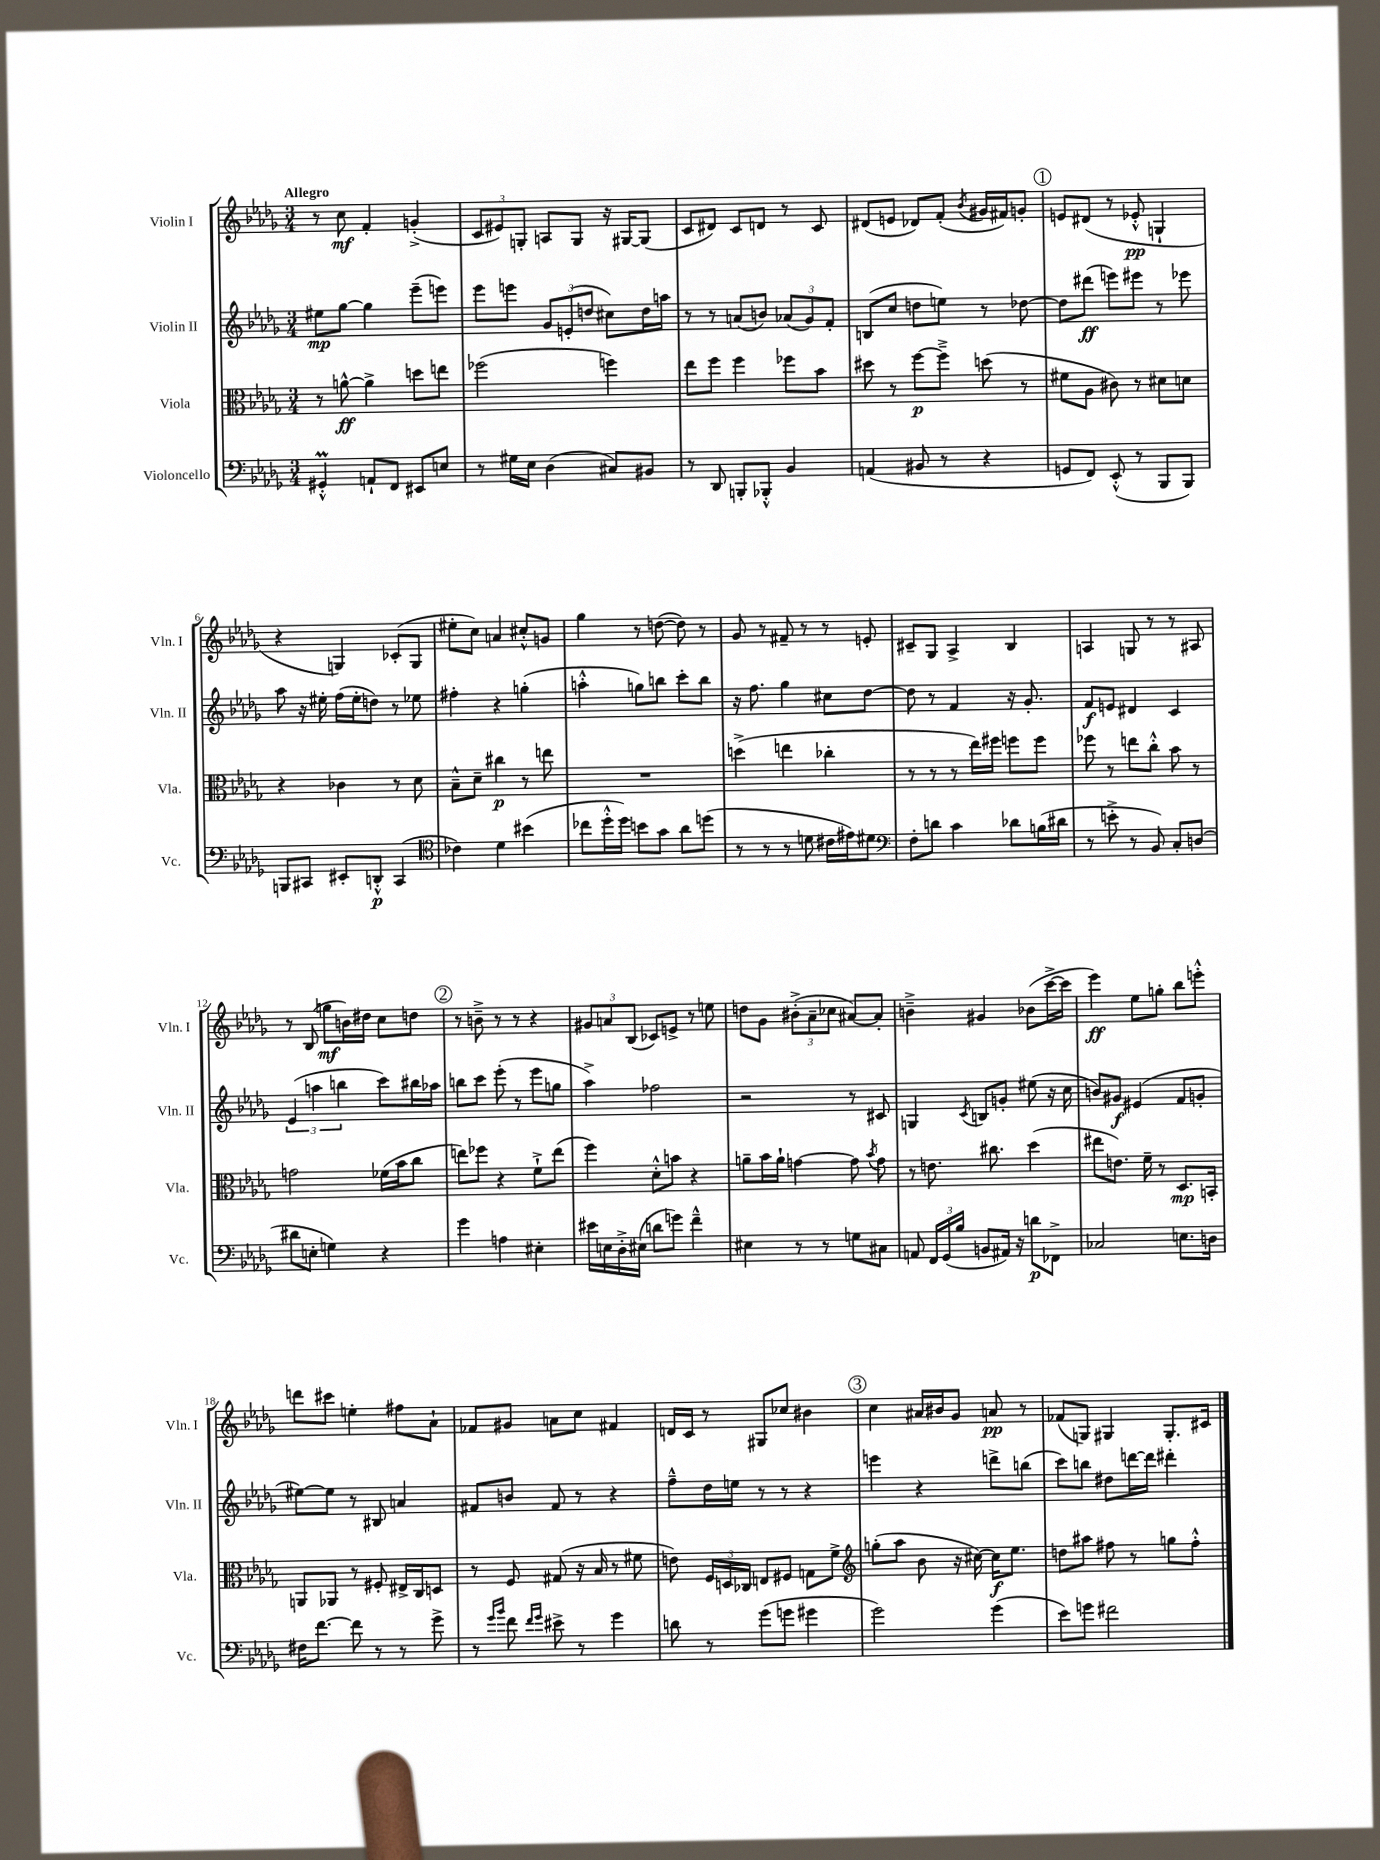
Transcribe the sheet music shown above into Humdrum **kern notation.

**kern	**kern	**kern	**kern
*staff4	*staff3	*staff2	*staff1
*clefF4	*clefC3	*clefG2	*clefG2
*k[b-e-a-d-g-]	*k[b-e-a-d-g-]	*k[b-e-a-d-g-]	*k[b-e-a-d-g-]
*M3/4	*M3/4	*M3/4	*M3/4
4GG#'^^	8r	8ee#	8r
.	[8a^^	[8gg-	8cc
8AA`	4a^]	4gg-]	4f'
8FF	.	.	.
8EE#	8dd	(8eee-~	(4g'^
8E	8ee	8eee)	.
=	=	=	=
8r	(2ff-	8eee-	12c
.	.	.	12e#)
16G#	.	8eee	.
.	.	.	12G'
16E-	.	.	.
(4D-	.	12g-	8A
.	.	(12e'	.
.	.	.	8G
.	.	12dd	.
8C#)	4ff)	8cc#)	16r
.	.	.	[16G#
8BB#	.	16dd	(8G#]
.	.	16aa	.
=	=	=	=
8r	8ee-	8r	8c
8DD-	8ff	8r	8d#)
8BBB'	4ff	(8a	8c
8BBB-'^^	.	8b)	8d
4BB-	8ff-	(12a-	8r
.	.	12g-)	.
.	8b-	.	8c
.	.	12f'	.
=	=	=	=
(4AA	8dd#	(8B	(8d#
.	8r	8cc	8e
8BB#	[8ff	8dd	8d-)
8r	8ff~^]	8ee)	(8f'
.	.	.	8qb-
4r	(8dd	8r	16g#
.	.	.	16f#)
.	8r	[8dd-	8g'
=	=	=	=
8GG	8f#	8dd-]	8e
8FF)	8A-	(8ddd#	(8d#
(8EE-'^^	8c#)	8eee)	8r
8r	8r	8eee#	8e-'^^
8BBB-	8d#	8r	4G`
8BBB-)	8d	8eee-	.
=	=	=	=
8BBB	4r	8aa-	4r
8CC#	.	16r	.
.	.	16ee#'	.
8EE#'	4c-	(16ff	4G)
.	.	16ee#'	.
8DD'^^	.	8dd)	.
(4CC#	8r	8r	(8c-'
.	8d-	8ee-	8G
=	=	=	=
*clefC4	*	*	*
4c-)	8B-~^^	4ff#'	8ee#'
.	8d-~	.	8cc)
4d-	4cc#	4r	4a
(4b#	8r	(4gg'	8cc#'^^
.	8ee	.	8g
=	=	=	=
8cc-	2.r	4aa'^^	4gg-
16dd-'^^	.	.	.
16dd-)	.	.	.
8b	.	8gg)	8r
8g-	.	8bb	([8dd
8a-	.	8ccc'	8dd])
(8dd	.	8bb	8r
=	=	=	=
8r	(4dd^	16r	8g-
.	.	8.ff	.
8r	.	.	8r
8r	4ee	4gg-	8f#~
8d	.	.	8r
16c#	4cc-'	8cc#	8r
16e#)	.	.	.
8d#	.	[8dd-	8e'
=	=	=	=
*clefF4	*	*	*
8F'	8r	8dd-]	8c#~
8d	8r	8r	8G-
4c	8r	4f	4A-^
.	16ee-)	.	.
.	16ff#	.	.
8d-	8ff	16r	4B-
.	.	8.g-'	.
(16B	8ff	.	.
16d#	.	.	.
=	=	=	=
8r	8ff-	8f	4A
8e'^	8r	8e	.
8r	8ee	4d#	8G
8BB-)	8cc'^^	.	8r
8C'	8b-	4c	8r
(8D	8r	.	8A#
=	=	=	=
8d#	2g	(6e-	8r
8E'	.	.	(8B-
.	.	6aa	.
4G)	.	.	8gg
.	.	6bb	.
.	.	.	16b)
.	.	.	16dd#
4r	(16f-	8ccc)	8cc
.	16b-	.	.
.	8cc	16bb#	8dd
.	.	16aa-	.
=	=	=	=
4g-	8ee)	8bb	8r
.	8ff-	8ccc	8b~^
4A	4r	(8eee-'	8r
.	.	8r	8r
4E#'	8f`^	8eee-	4r
.	(8ee	8gg	.
=	=	=	=
16e#	4ff)	4aa-^)	12g#
16E	.	.	.
.	.	.	12a
16D-'^	.	.	.
.	.	.	(12B-
(16E#	.	.	.
8d	8d-'^^	2ff-	8c-)
8g)	8b	.	8e^
4f~^^	4r	.	8r
.	.	.	8ee
=	=	=	=
4E#	8a~	2r	8dd
.	16b-	.	8g-
.	16a`	.	.
8r	[4g	.	(12b#'^
.	.	.	12a-~
8r	.	.	.
.	.	.	12cc-
8G	8g]	8r	[8a#)
.	8qb-	.	.
8C#	8g	8c#	8a#']
=	=	=	=
8AA	8r	4G	4b~^
24FF	8.e	.	.
(24GG-	.	.	.
24B-	.	.	.
.	.	8qc	.
8BB	.	8B	4g#
.	8.cc#	.	.
16AA#)	.	8g'	.
16r	.	.	.
8d	(4dd-	(8ee#	(8b-
8FF-^	.	16r	[16ccc^
.	.	16cc	16ccc]
=	=	=	=
2C-	8ee#	8b)	4eee-)
.	8.e)	8g#	.
.	.	(4e#	8ee-
.	16f~	.	.
.	8r	.	8gg'
8.E	8.D-	8f	8bb-
.	.	8g'	8eee'^^
16D	16BB'	.	.
=	=	=	=
16F#	8AA	[8ee#)	8ddd
[8.f	.	.	.
.	8AA-	8ee#]	8ccc#
8f]	8r	8r	4ee'
8r	8F#'	8B#	.
8r	16E#^	4a	8ff#
.	16C	.	.
8g-^	8D	.	8a-`
=	=	=	=
8r	8r	8f#	8f-
16qqg-	.	.	.
16qqb-	.	.	.
8f	8F	8b	8g#
16qqf	.	.	.
16qqg-	.	.	.
8e#^	(8G#	8f#	8a
8r	16r	8r	8cc
.	16B-	.	.
4g-	8r	4r	4f#
.	8f#	.	.
=	=	=	=
8d	8e)	8ff~^^	16d
.	.	.	16c
8r	24F	16dd-	8r
.	24D	.	.
.	.	16ee	.
.	24C-	.	.
(8g-	8E	8r	8G#
8g	8F#	8r	8cc-
4g#	8G	4r	4b#
.	8f^	.	.
=	=	=	=
*	*clefG2	*	*
2g-)	(8gg'	4eee	4cc
.	8aa-	.	.
.	8b-	4r	16a#
.	.	.	16b#
.	16r	.	8g-
.	[16cc#)	.	.
(4g-	16cc#]	8ddd^	8a
.	8.ee-	.	.
.	.	(8bb	8r
=	=	=	=
8e-)	8dd	8ccc)	(8f-
8g	8aa#	8bb	8G)
2f#	8ff#	8dd#	4G#
.	8r	[16ddd	.
.	.	16ddd]	.
.	8gg	4ddd#'	8.G#'
.	8ff#'^^	.	.
.	.	.	16c#
==	==	==	==
*-	*-	*-	*-
